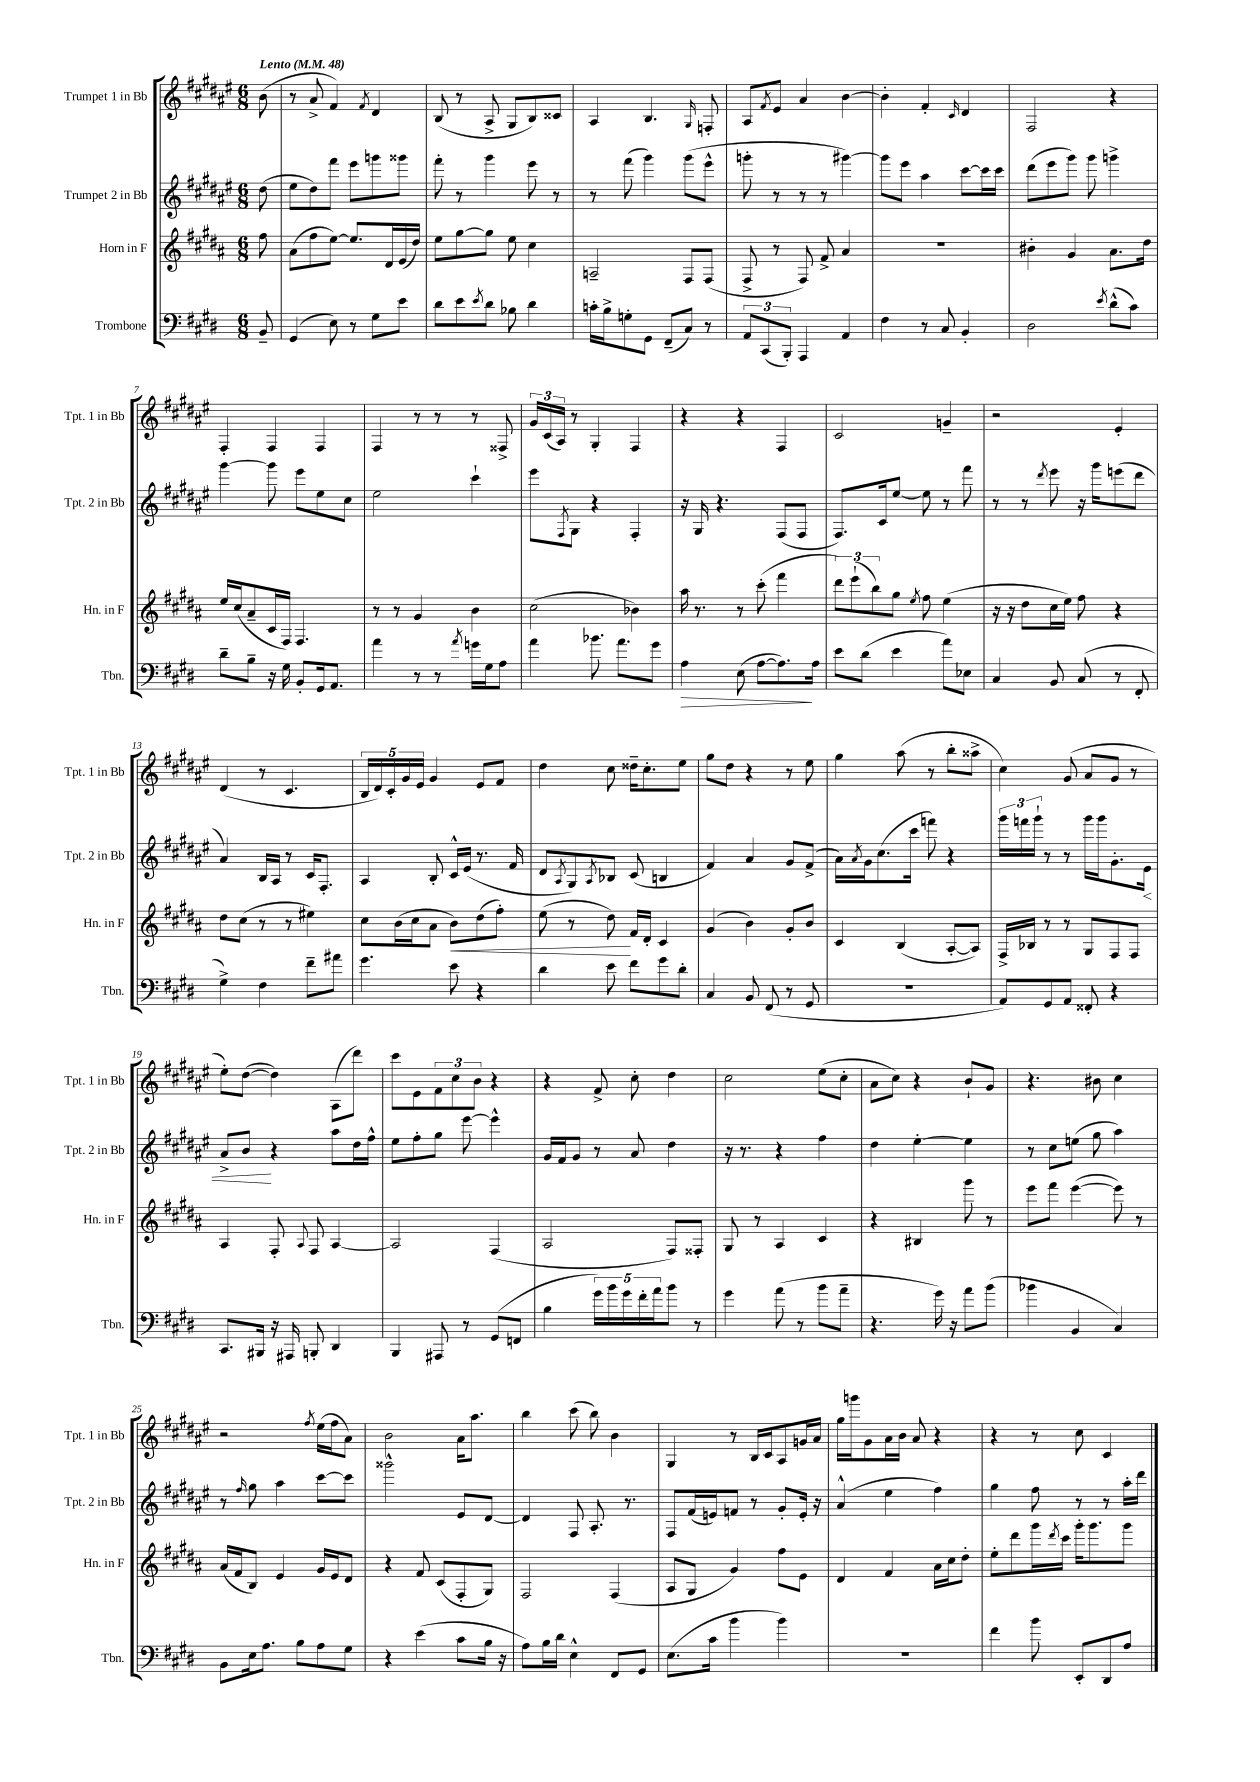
<<
\new StaffGroup <<
\new Staff = "s0" \with { instrumentName = "Trumpet 1 in Bb" shortInstrumentName = "Tpt. 1 in Bb" } {
    \clef treble \key fis \major \numericTimeSignature \time 6/8 \partial 8 \tempo "Lento" 4 = 48
    b'8( |
    r8 ais'8-> fis'4) \acciaccatura { fis'8 } dis'4 |
    b8( r8 ais8-> gis8 b8) cisis'8 |
    ais4 b4. \grace { gis16 } f8-. |
    ais8 \acciaccatura { fis'8 } eis'8 ais'4 b'4~ |
    b'4-. fis'4-. \grace { cis'16 } dis'4 |
    fis2 r4 |
    fis4-. fis4 fis4 |
    fis4 r8 r8 r8 fisis8-> |
    \tuplet 3/2 { gis'16 cis'16( ais16) } r8 gis4-. fis4 |
    r4 r4 fis4 |
    cis'2 g'4-- |
    r2 eis'4-. |
    dis'4( r8 cis'4. |
    \tuplet 5/4 { b16 dis'16) cis'16-. gis'16 eis'16 } gis'4 eis'8 fis'8 |
    dis''4 cis''8 disis''16-- cis''8.-. eis''8 |
    gis''8 dis''8 r4 r8 eis''8 |
    gis''4 ais''8( r8 b''8-. aisis''8-> |
    cis''4) gis'8( ais'8 gis'8 r8 |
    eis''8-.) dis''8~( dis''4) ais8( dis'''8) |
    cis'''8 eis'8 \tuplet 3/2 { fis'8 cis''8 b'8 } r4 |
    r4 fis'8-> cis''8-. dis''4 |
    cis''2 eis''8( cis''8-. |
    ais'8 cis''8) r4 b'8-! gis'8 |
    r4. bis'8 cis''4 |
    r2 \acciaccatura { fis''8 } eis''16( fis''16 ais'8) |
    b'2 ais'16 ais''8. |
    b''4 cis'''8( b''8) b'4 |
    gis4 r8 b16 cis'16 ais8 g'16 ais'16 |
    gis''16 g'''16 gis'8 ais'16 b'16 ais'8 r4 |
    r4 r8 cis''8 cis'4 \bar "|." |
}
\new Staff = "s1" \with { instrumentName = "Trumpet 2 in Bb" shortInstrumentName = "Tpt. 2 in Bb" } {
    \clef treble \key fis \major \numericTimeSignature \time 6/8 \partial 8
    dis''8( |
    eis''8 dis''8) fis'''8 eis'''8 g'''8 gisis'''8 |
    fis'''8-. r8 gis'''4 eis'''8 r8 |
    r8 fis'''8( gis'''4) gis'''8( eis'''8-^ |
    g'''8-. r8 r8 r8 gis'''4~) |
    gis'''8 eis'''8 ais''4 cis'''8~ cis'''16 cis'''16 |
    dis'''8( eis'''8 gis'''8) gis'''8 g'''4-> |
    gis'''4~ gis'''8 eis'''8 eis''8 cis''8 |
    eis''2 cis'''4-! |
    eis'''8 \acciaccatura { fis8 } gis8 r4 fis4-. |
    r16 gis16 r4. fis8( fis8 |
    fis8.) cis'16 eis''8~ eis''8 r8 fis'''8 |
    r8 r8 \acciaccatura { dis'''8 } eis'''8 r16 gis'''16 e'''8( dis'''8 |
    ais'4) b16 ais16 r8 cis'16 fis8.-. |
    ais4 b8-. cis'16-^ eis'16( r8. fis'16 |
    dis'8 \acciaccatura { ais8 } gis8) \acciaccatura { ais8 } bes8 cis'8( b4 |
    fis'4) ais'4 gis'8 fis'8->( |
    ais'16) \acciaccatura { ais'8 } gis'16 cis''8.( cis'''16 f'''8) r4 |
    \tuplet 3/2 { gis'''16 f'''16 gis'''16-! } r8 r8 gis'''16 gis'''16 gis'8.-. eis'16\< |
    ais'8-> b'8\! r4 ais''8 dis''16 fis''16-^ |
    eis''8 fis''8-. gis''8 eis'''8~ eis'''4-^ |
    gis'16 fis'16 gis'8 r8 ais'8 dis''4 |
    r16 r8. r4 fis''4 |
    dis''4 eis''4~-. eis''4 |
    r8 cis''8 e''8( gis''8 ais''4) |
    r8 \grace { fis''16 } gis''8 ais''4 cis'''8~ cis'''8 |
    gisis'''2-^ eis'8 dis'8~ |
    dis'4 fis8 ais8.-. r8. |
    fis8 fis'16( e'16) f'8 r8 gis'8-. e'16-. r16 |
    ais'4-^( eis''4 fis''4) |
    gis''4 fis''8 r8 r8 ais''16-. dis'''16 \bar "|." |
}
\new Staff = "s2" \with { instrumentName = "Horn in F" shortInstrumentName = "Hn. in F" } {
    \clef treble \key b \major \numericTimeSignature \time 6/8 \partial 8
    fis''8 |
    ais'8( fis''8 e''8~) e''8. dis'16 e'16( dis''16) |
    e''8 gis''8~ gis''8 e''8 cis''4 |
    a2-- fis8 fis8( |
    fis8-> r8 fis8) fis'8-> ais'4 |
    R2. |
    bis'4-. gis'4 ais'8. dis''16 |
    e''16 cis''16( ais'8-- cis'16 fis16) fis4. |
    r8 r8 gis'4 b'4 |
    cis''2( bes'4) |
    ais''16 r8. r8 cis'''8-.( fis'''4 |
    \tuplet 3/2 { dis'''8) e'''8-!( b''8) } gis''8 \acciaccatura { e''8 } fis''8 e''4( |
    r16 r16 dis''8 cis''16 e''16) fis''8 r4 |
    dis''8 cis''8( r8 r8 eis''4) |
    cis''8 b'16( cis''16 ais'8 b'8\<) dis''8( fis''8-.) |
    e''8( r8 dis''8\!) fis'16 dis'16-. cis'4 |
    gis'4( b'4) gis'8-. b'8 |
    cis'4 b4( ais8~-. ais8) |
    fis16-> bes16 r8 r8 gis8 fis8 fis8 |
    ais4 fis8-. \appoggiatura { ais8 } fis8 ais4~ |
    ais2 fis4( |
    ais2 fis8) fisis8-. |
    gis8 r8 ais4 cis'4 |
    r4 bis4 gis'''8 r8 |
    e'''8 fis'''8 e'''4~( e'''8) r8 |
    ais'16( fis'16 b8) e'4 gis'16 e'16 dis'8 |
    r4 fis'8 cis'8( fis8-. gis8) |
    fis2 fis4( |
    ais8 gis8 gis'4) fis''8 e'8 |
    dis'4 fis'4 ais'16 cis''16 dis''8-. |
    e''8-. dis'''8 gis'''16 \acciaccatura { dis'''8 } cis'''16 gis'''16-. gis'''8. gis'''8 \bar "|." |
}
\new Staff = "s3" \with { instrumentName = "Trombone" shortInstrumentName = "Tbn." } {
    \clef bass \key e \major \numericTimeSignature \time 6/8 \partial 8
    b,8-- |
    gis,4( e8) r8 gis8 e'8 |
    dis'8 e'8 \acciaccatura { e'8 } dis'8 bes8 dis'4 |
    c'16-. b16-> g8-. gis,8 fis,8--( cis8) r8 |
    \tuplet 3/2 { a,8 cis,8( b,,8-.) } a,,4 a,4 |
    fis4 r8 cis8 b,4-. |
    dis2 \acciaccatura { e'8 } dis'8-^( cis'8) |
    dis'8-- b8-- r16 gis16 b,8-. gis,16 a,8. |
    a'4 r8 r8 \acciaccatura { a'8 } g'16 gis16 a8 |
    a'4 bes'8. a'8. gis'8 |
    a4\> e8( a8~ a8.\!) a16 |
    e'8 dis'8( e'4 a'8) ees8 |
    cis4 b,8 cis8( r8 fis,8-. |
    gis4->) fis4 fis'8-- ais'8 |
    gis'4. e'8 r4 |
    dis'4 e'8 fis'8 gis'8 dis'8-. |
    cis4 b,8 fis,8( r8 gis,8 |
    R2. |
    a,8) gis,8 a,8 fisis,8-. r4 |
    cis,8. bis,,16 r16 ais,,16 b,,8-. dis,4 |
    b,,4 ais,,8 r8 gis,8( f,8 |
    b4 \tuplet 5/4 { gis'16) b'16 gis'16 fis'16-. a'16 } b'8 r8 |
    gis'4 a'8( r8 b'8 a'8-- |
    r4. gis'16) r16 a'8 b'8( |
    bes'4 b,4 cis4) |
    b,8 e16 a8. b8 a8 gis8 |
    r4 e'4( cis'8 b16 r16 |
    a8) b16 dis'16 e4-^ fis,8 gis,8 |
    e8.( cis'16 b'4 b'4) |
    R2. |
    fis'4 b'8 e,8-. dis,8 a8 \bar "|." |
}
>>
>>
